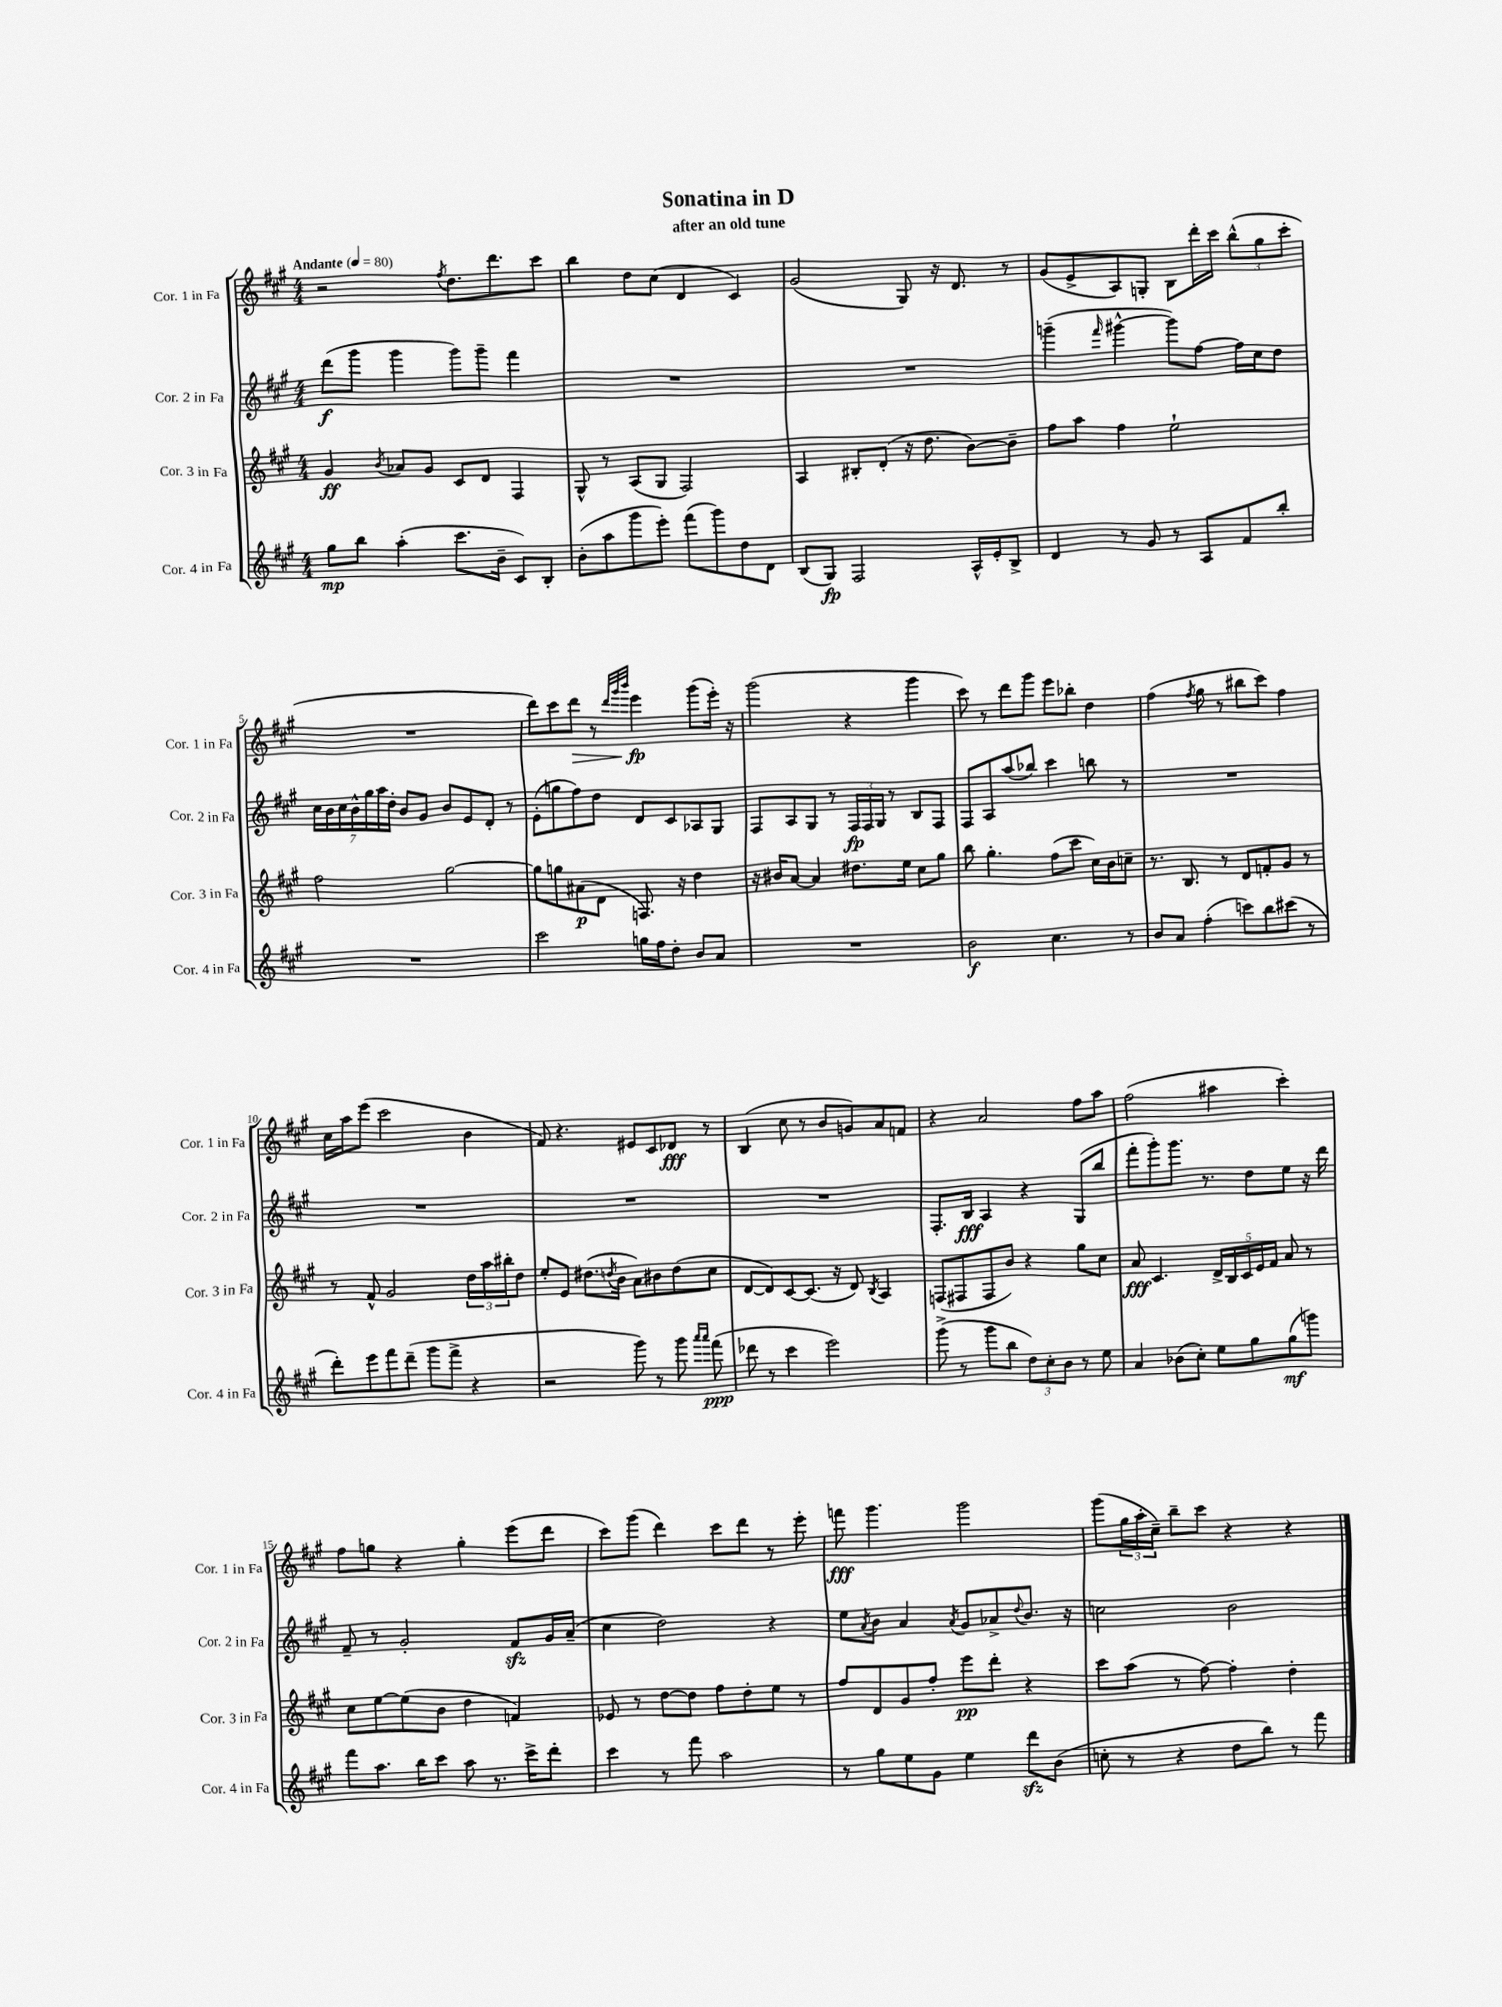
\header { title = "Sonatina in D" subtitle = "after an old tune" }
<<
\new StaffGroup <<
\new Staff = "s0" \with { instrumentName = "Cor. 1 in Fa" shortInstrumentName = "Cor. 1 in Fa" } {
    \clef treble \key a \major \numericTimeSignature \time 4/4 \tempo "Andante" 4 = 80
    r2 \acciaccatura { fis''8 } d''8. d'''8. cis'''8 |
    b''4 d''8 cis''8( d'4 cis'4) |
    gis'2( gis8) r16 d'8. r8 |
    gis'8( e'8-> a8) g8-. b8 d'''16-. cis'''16 \tuplet 3/2 { b''8-^( gis''8 cis'''8-. } |
    R1 |
    d'''8) cis'''8 d'''8\> r8 \grace { d'''32 gis'''32 b'''32 } e'''4\fp\! gis'''8( e'''16-.) r16 |
    gis'''2( r4 gis'''4 |
    cis'''8) r8 d'''8 gis'''8 e'''8 bes''8-. d''4 |
    fis''4( \acciaccatura { fis''8 } gis''8 r8 bis''8 cis'''8) fis''4 |
    cis''16 a''16 e'''8( cis'''2 b'4 |
    fis'8) r4. eis'8 cis'8 des'8\fff r8 |
    b4( cis''8 r8 b'8 g'8) a'8 f'8 |
    r4 a'2 fis''8 a''8 |
    fis''2( ais''4 cis'''4-.) |
    fis''8 g''8 r4 g''4-. e'''8( d'''8 |
    cis'''8) gis'''8( d'''4) cis'''8 d'''8 r8 e'''8-. |
    f'''8\fff gis'''4. gis'''2 |
    gis'''8( \tuplet 3/2 { gis''16 a''16-. cis''16--) } b''8-- cis'''8 r4 r4 \bar "|." |
}
\new Staff = "s1" \with { instrumentName = "Cor. 2 in Fa" shortInstrumentName = "Cor. 2 in Fa" } {
    \clef treble \key a \major \numericTimeSignature \time 4/4
    d'''8\f( gis'''8 gis'''4 gis'''8) gis'''8-- fis'''4 |
    R1 |
    R1 |
    g'''4--( \grace { fis'''16 } gis'''4~-^ gis'''8) fis''8~ fis''16 cis''16 d''8 |
    \tuplet 7/4 { cis''16 b'16 cis''16 b'16-^ gis''16 a''16 d''16-. } b'8 gis'8 b'8 e'8 d'8-. r8 |
    e'8-.( g''8 fis''8) d''8 d'8 cis'8 aes8 gis8 |
    fis8 a8 gis8 r8 \tuplet 3/2 { fis16\fp fis16 gis16 } r8 b8 fis8 |
    fis8 a8 a''8( bes''8) cis'''4 b''8 r8 |
    R1 |
    R1 |
    R1 |
    R1 |
    fis8.-. b16\fff a4 r4 gis8( b''8 |
    fis'''8-. gis'''8-.) gis'''8. r8. d''8 e''8 r16 d'''16 |
    fis'8-- r8 gis'2-. fis'8\sfz gis'16 a'16--( |
    cis''4 d''2) r4 |
    e''8 \acciaccatura { a'8 } b'8 a'4 \acciaccatura { a'8 } gis'8 aes'8-> \appoggiatura { d''8 } b'8. r16 |
    c''2 b'2 \bar "|." |
}
\new Staff = "s2" \with { instrumentName = "Cor. 3 in Fa" shortInstrumentName = "Cor. 3 in Fa" } {
    \clef treble \key a \major \numericTimeSignature \time 4/4
    gis'4\ff \acciaccatura { b'8 } aes'8 gis'8 cis'8 d'8 fis4 |
    gis8-^ r8 a8( gis8 fis2) |
    a4 bis8-. d'8-.( r16 d''8. b'8~) b'8-- |
    fis''8 a''8 fis''4 e''2-! |
    fis''2 gis''2~ |
    gis''8 g''8 ais'8\p( d'8 f8.) r16 d''4 |
    r16 bis'16 a'8~ a'4 dis''8. e''16 cis''8 gis''8 |
    b''8 gis''4.-. fis''8( cis'''8 cis''16) b'16 c''8-- |
    r8. b8. r8 d'8 f'8-. gis'8 r8 |
    r8 fis'8-^ gis'2 \tuplet 3/2 { d''16 a''16 bis''16-. } d''8 |
    e''8-. e'8 dis''8.( \acciaccatura { d''8 } b'16 a'8) bis'8 d''8( cis''8 |
    d'8~ d'8) cis'8~ cis'8.( r16 d'8) \acciaccatura { b8 } a4 |
    f8( fis8 fis8 b'8) r4 gis''8 cis''8 |
    a'8\fff cis'4. \tuplet 5/4 { d'16-> b16 cis'16 e'16 fis'16 } a'8 r8 |
    cis''8 e''8~ e''8( b'8 d''4 f'4) |
    ees'8 r8 d''8~ d''8 fis''8 d''8-. e''8 r8 |
    fis''8 d'8 gis'8 fis''8-. e'''8\pp d'''8-. r4 |
    cis'''8 a''8( r8 fis''8~) fis''4-. d''4-. \bar "|." |
}
\new Staff = "s3" \with { instrumentName = "Cor. 4 in Fa" shortInstrumentName = "Cor. 4 in Fa" } {
    \clef treble \key a \major \numericTimeSignature \time 4/4
    gis''8\mp b''8 a''4-.( cis'''8. b'16-- cis'8) b8-. |
    b'8-.( a''8 gis'''8 e'''8-.) fis'''8( gis'''8) d''8 d'8 |
    b8( gis8\fp) fis2 a16-^ e'16-. b8-> |
    d'4 r8 gis'8 r8 a8 fis'8 b''8-. |
    R1 |
    cis'''2 g''16 fis''16 d''8-. b'8 a'8 |
    R1 |
    b'2\f cis''4. r8 |
    b'8 a'8 fis''4-.( c'''8) b''8 cis'''8( r8 |
    d'''8-.) e'''8 fis'''8 d'''8--( gis'''8 fis'''8-> r4 |
    r2 gis'''8) r8 gis'''8 \grace { a'''16 a'''16 } fis'''8\ppp( |
    des'''8 r8 cis'''4 e'''2) |
    gis'''8->( r8 gis'''8 b''8 \tuplet 3/2 { d''8) cis''8-. b'8 } r8 e''8 |
    a'4 bes'8( cis''8-.) e''8 gis''8 gis''8\mf( g'''8) |
    fis'''8 a''8. b''16 cis'''8 a''8 r8. cis'''16-> d'''8-. |
    cis'''4 r8 fis'''8 a''2 |
    r8 gis''8 e''8 gis'8 e''4 d'''8\sfz b'8( |
    c''8-. r8 r4 d''8 b''8) r8 fis'''8 \bar "|." |
}
>>
>>
